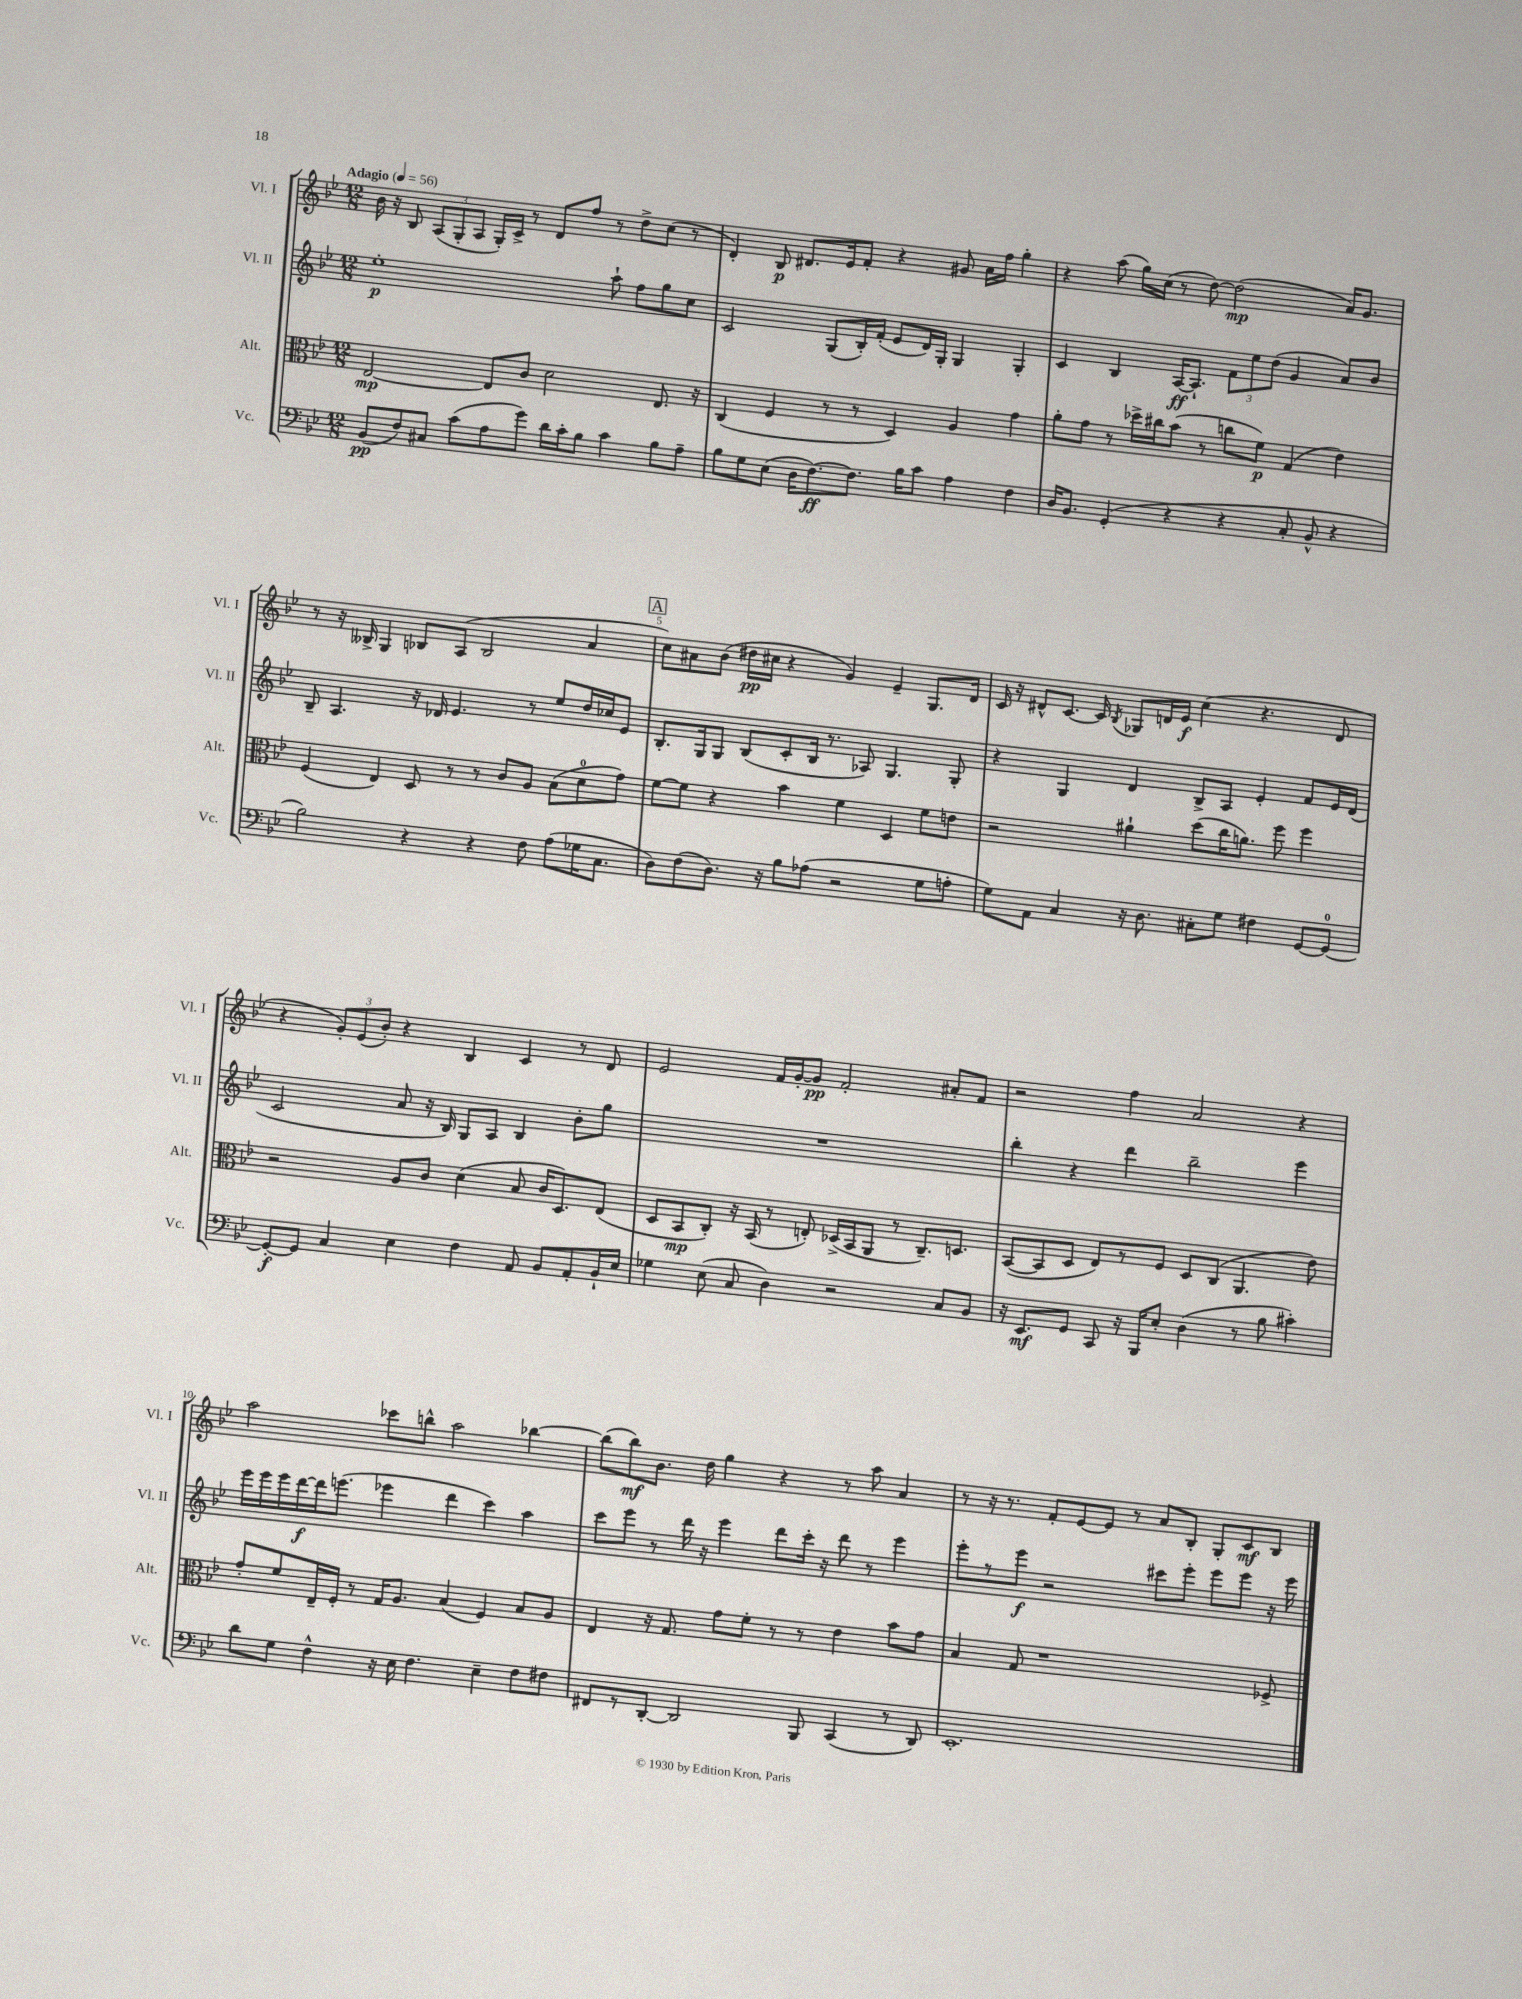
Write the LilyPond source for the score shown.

<<
\new StaffGroup <<
\new Staff = "s0" \with { instrumentName = "Vl. I" shortInstrumentName = "Vl. I" } {
    \clef treble \key bes \major \numericTimeSignature \time 12/8 \tempo "Adagio" 4 = 56
    \autoBeamOff bes'16 r16 bes8 \tuplet 3/2 { a8[( g8-. a8] } g16[-.) c'16]-> r8 d'8[ f''8] r8 d''8[-> c''8]( r8 |
    d'4-.) bes8\p dis'8.[ ees'16 f'8]-. r4 gis'8 a'16[ f''16] g''4-. |
    r4 a''8( g''16[) c''16]( r8 d''8~) d''2\mp( a'16[) g'8.] |
    r8 r16 beses16-> g4 bes8[ a8]( bes2 a'4 |
    \mark \markup { \box "A" } c''8[) ais'8 bes'8]( dis''16[\pp cis''16] r4 g'4) ees'4-- g8.[ d'16] |
    c'16 r16 dis'8[-^ c'8.]~ c'16 \acciaccatura { bes8 } ges8[ d'16 ees'16]\f c''4( r4. d'8 |
    r4 \tuplet 3/2 { g'8[-.) ees'8( bes'8]-.) } r4 bes4 c'4 r8 d'8 |
    ees'2 f'16[ g'16~-. g'8]\pp f'2-. ais'8[-. f'8] |
    r2 f''4 a'2 r4 |
    a''2 ces'''8[ b''8]-^ a''2 bes''4~ |
    bes''8[( bes''8\mf) bes'8.] d''16 g''4 r4 r8 a''8 a'4 |
    r8 r16 r8. f'8[-. ees'8~ ees'8] r8 a'8[ bes8]-. g8[-. c'8\mf bes8] \bar "|." |
}
\new Staff = "s1" \with { instrumentName = "Vl. II" shortInstrumentName = "Vl. II" } {
    \clef treble \key bes \major \numericTimeSignature \time 12/8
    \autoBeamOff ees''1-.\p a''8-! f''8[ g''8 c''8] |
    c'2 g8[( bes16-.) f'16]-.( ees'8[ d'16) g16]-. g4 g4-. |
    c'4 bes4 a16[~\ff a8.]-! \tuplet 3/2 { f'8[ ees''8 d''8]( } g'4 a'8[) bes'8] |
    bes8-- a4. r16 des'16 ees'4. r8 ees''8[ d''16 ces''16 ees'8] |
    \mark \markup { \box "A" } bes8.[-. g16 g8] bes8[( c'8-. bes16] r8. aes8) g4. g8-. |
    r4 g4 d'4 bes8[-> a8] ees'4-. f'8[ ees'16 d'16]( |
    c'2 a'8 r16 bes16) g8[ a8] bes4 bes'8[-. g''8] |
    R1. |
    bes''4-. r4 d'''4 bes''2-- ees'''4 |
    ees'''16[ ees'''16 ees'''16 d'''16~\f d'''16 e'''8.]( ees'''4 d'''4 c'''4) a''4 |
    c'''8[ ees'''8] r8 d'''16 r16 ees'''4 d'''8[ c'''16]-. r16 d'''8 r8 ees'''4 |
    ees'''8[-. r8 ees'''8]\f r2 cis'''8[ ees'''8]-. ees'''8[ ees'''8] r16 ees'''16 \bar "|." |
}
\new Staff = "s2" \with { instrumentName = "Alt." shortInstrumentName = "Alt." } {
    \clef alto \key bes \major \numericTimeSignature \time 12/8
    \autoBeamOff ees2~\mp ees8[ c'8] d'2 ees8. r16 |
    c4( f4 r8 r8 d4) a4 g'4 |
    a'8[-. g'8] r8 des''16[-> cis''16 bes'8]( r8 c''8[ f'8]\p) g4( ees'4) |
    f4( ees4) d8 r8 r8 c'8[ a8] bes8[( d'8-0 g'8]) |
    \mark \markup { \box "A" } f'8[~ f'8] r4 bes'4 f'4 d4 f'8[ e'8] |
    r2 ais'4-! d''8[( c''16 a'8.]) f''8 f''4 |
    r2 a8[ c'8] d'4( bes8 c'16[ d8.) ees8]( |
    d8[ bes,8\mp c8]-.) r16 bes,16( r8 e8-.) des16[->( bes,16 a,8] r8 c8.[--) d8.] |
    bes,8[~( bes,8 d8] ees8[) r8 f8] d8[ c8]( a,4. ees'8) |
    g'8[-. f'8 ees16-- f16]-. r8 g16[ a8.] bes4( f4) bes8[ a8] |
    ees4 r16 g8. g'8[ f'8]-. r8 r8 ees'4 bes'8[ g'8] |
    bes4 g8 r1 fes8-> \bar "|." |
}
\new Staff = "s3" \with { instrumentName = "Vc." shortInstrumentName = "Vc." } {
    \clef bass \key bes \major \numericTimeSignature \time 12/8
    \autoBeamOff bes,8[\pp( f8) cis8] c'8[( a8 g'8]) d'16[ c'16-. bes8] c'4 bes8[ a8]-- |
    bes8[ g8 ees8]( d16[ f8.~\ff) f8.] bes16[ c'8] a4 f4 |
    d16[ bes,8.] g,4-.( r4 r4 c8-. bes,8-^ r4 |
    bes2) r4 r4 f8 a8[( ges16 c8.] |
    \mark \markup { \box "A" } d8[) f8( d8.]) r16 bes8[ aes8]( r2 g8[ a8]-. |
    g8[) a,8] c4 r16 d8. cis8[-. g8] fis4 g,8[~ g,8]-0~ |
    g,8[~-.\f g,8] c4 ees4 f4 a,8 bes,8[ a,8-. bes,16-! ees16] |
    ges4 ees8( c8 d4) r2 c8[ bes,8] |
    r16 ees,8.[\mf g,8] c,8 r16 bes,,16[ ees8]-. d4( r8 bes8 cis'4-.) |
    d'8[ g8] f4-^ r16 ees16 f4. ees4-- f8[ fis8] |
    fis,8[ r8 d,8]~-. d,2 bes,,8 c,4( r8 d,8) |
    ees,1.-. \bar "|." |
}
>>
>>
\layout { \context { \Score \override BarNumber.break-visibility = ##(#f #t #t) barNumberVisibility = #(every-nth-bar-number-visible 5) } }
